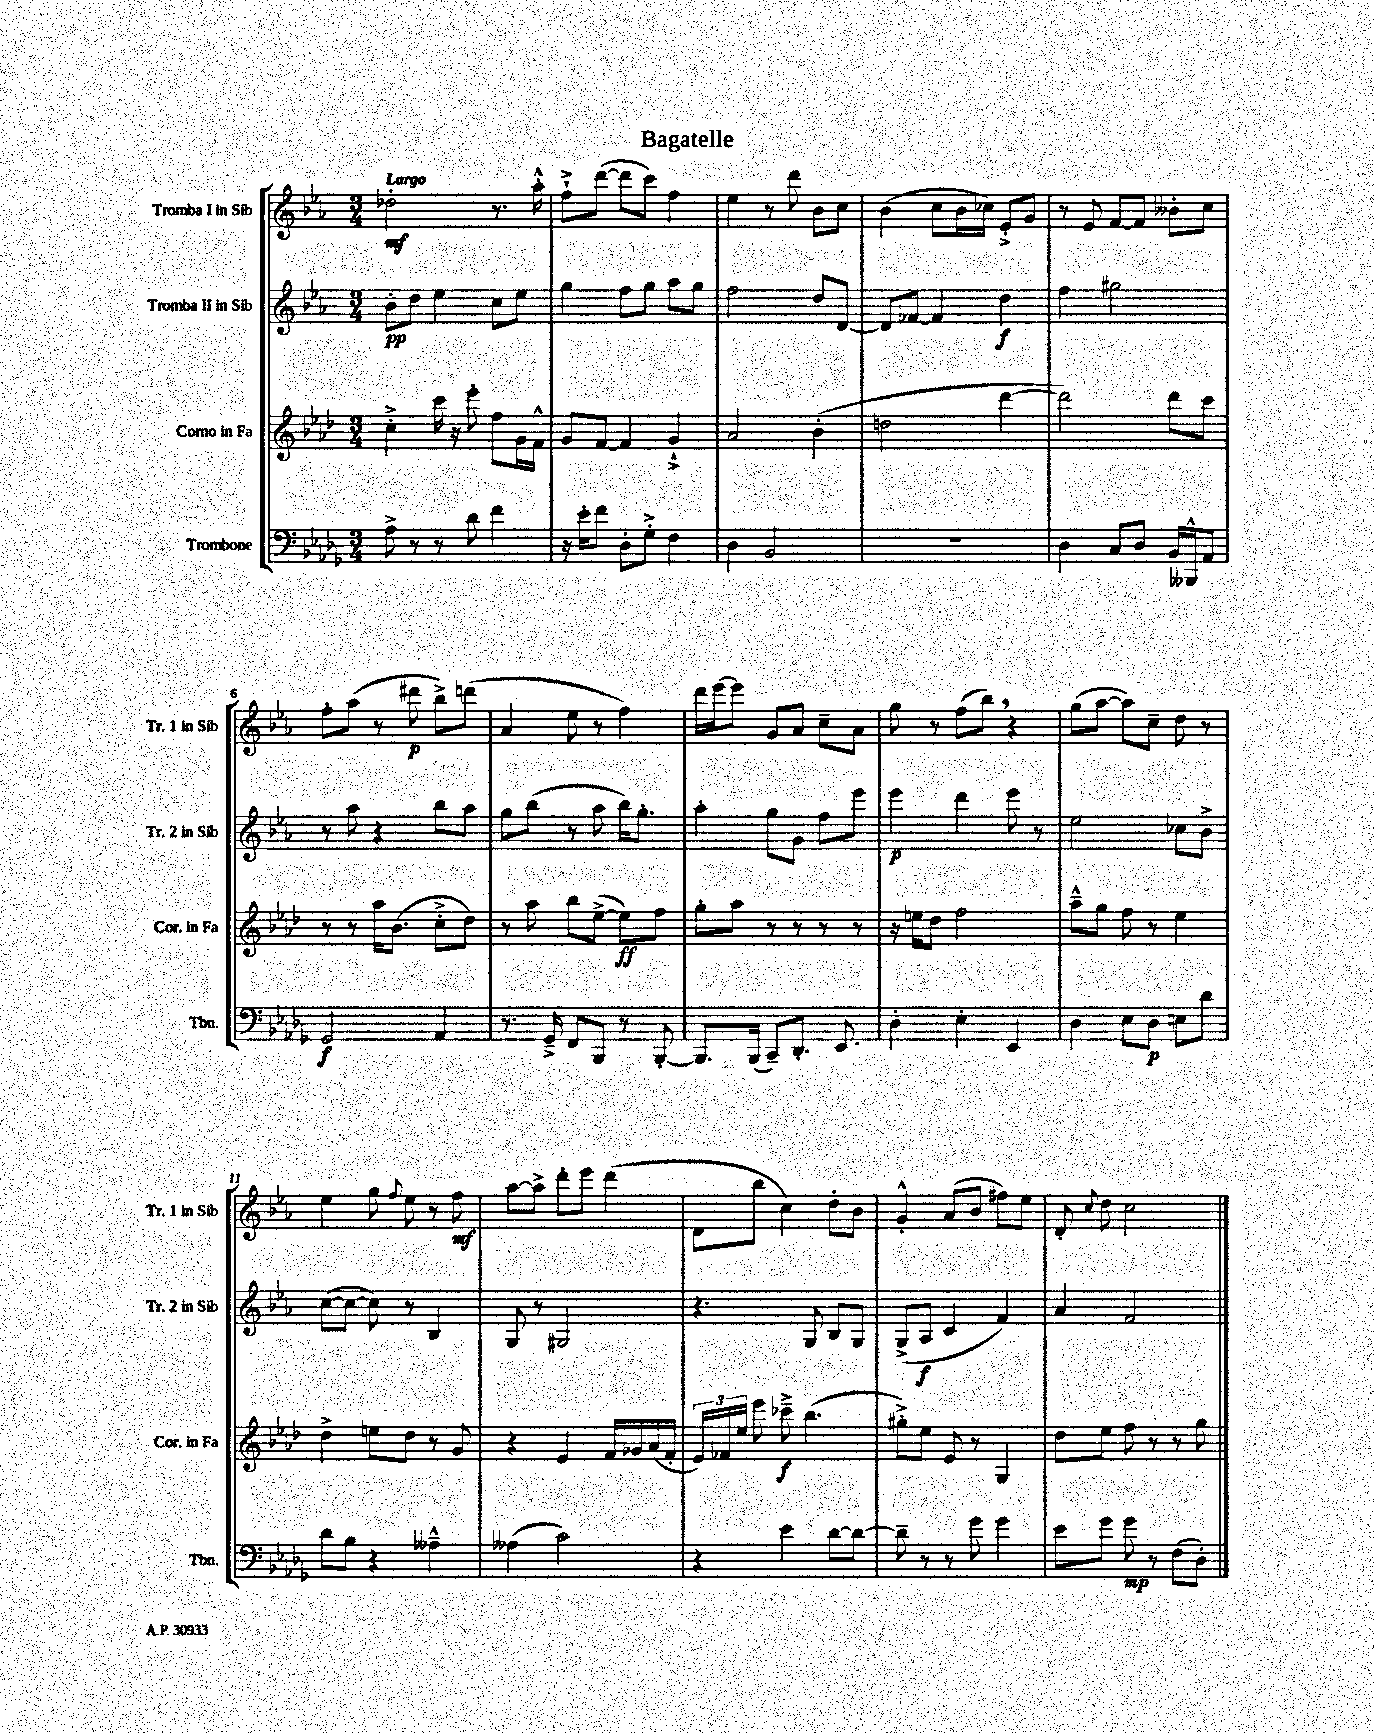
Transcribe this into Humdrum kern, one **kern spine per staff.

**kern	**dynam	**kern	**dynam	**kern	**dynam	**kern	**dynam
*part4	*part4	*part3	*part3	*part2	*part2	*part1	*part1
*staff4	*staff4	*staff3	*staff3	*staff2	*staff2	*staff1	*staff1
*I"Trombone	*	*I"Corno in Fa	*	*I"Tromba II in Sib	*	*I"Tromba I in Sib	*
*I'Tbn.	*	*I'Cor. in Fa	*	*I'Tr. 2 in Sib	*	*I'Tr. 1 in Sib	*
*clefF4	*	*clefG2	*	*clefG2	*	*clefG2	*
*k[b-e-a-d-g-]	*	*k[b-e-a-d-]	*	*k[b-e-a-]	*	*k[b-e-a-]	*
*M3/4	*	*M3/4	*	*M3/4	*	*M3/4	*
=1	=1	=1	=1	=1	=1	=1	=1
!	!	!	!	!	!	!LO:TX:a:B:t=Largo	!
8A-^\	.	4cc'^\	.	8b-'\L	pp	2dd-X'\	mf
8r	.	.	.	8dd\J	.	.	.
8r	.	16ccc\	.	4ee-\	.	.	.
.	.	16r	.	.	.	.	.
8d-\	.	8eee-'\	.	.	.	.	.
4f\	.	8ff\L	.	8cc\L	.	8.r	.
.	.	16g\L	.	8ee-\J	.	.	.
.	.	16f^^\JJ	.	.	.	16aa-'^^\	.
=2	=2	=2	=2	=2	=2	=2	=2
16r	.	8g/L	.	4gg\	.	8ff`^\L	.
16e-'\KL	.	.	.	.	.	.	.
8f\J	.	[8f/J	.	.	.	([8ddd\J	.
8D-'\L	.	4f/]	.	8ff\L	.	8ddd\L]	.
8G-'^\J	.	.	.	8gg\J	.	8ccc\J)	.
4F\	.	4g`^/	.	8aa-\L	.	4ff\	.
.	.	.	.	8gg\J	.	.	.
=3	=3	=3	=3	=3	=3	=3	=3
4D-\	.	2a-/	.	2ff\	.	4ee-\	.
2BB-/	.	.	.	.	.	8r	.
.	.	.	.	.	.	8ddd\	.
.	.	(4b-'\	.	8dd/L	.	8b-\L	.
.	.	.	.	[8d/J	.	8cc\J	.
=4	=4	=4	=4	=4	=4	=4	=4
2.r	.	2ddn\	.	8d/L]	.	(4b-\	.
.	.	.	.	[8f-X/J	.	.	.
.	.	.	.	4f-/]	.	8cc\L	.
.	.	.	.	.	.	16b-\L	.
.	.	.	.	.	.	16cc-X\JJ)	.
.	.	[4ddd-\	.	4dd\	f	8e-'^/L	.
.	.	.	.	.	.	8g/J	.
=5	=5	=5	=5	=5	=5	=5	=5
4D-\	.	2ddd-\])	.	4ff\	.	8r	.
.	.	.	.	.	.	8e-/	.
8C/L	.	.	.	2gg#X\	.	[8f/L	.
8D-/J	.	.	.	.	.	8f/J]	.
16BB-/LL	.	8ddd-\L	.	.	.	8b--X'\L	.
16BBB--X^^/J	.	.	.	.	.	.	.
8AA-/J	.	8ccc\J	.	.	.	8cc\J	.
!!LO:LB:g=z
=6	=6	=6	=6	=6	=6	=6	=6
2GG-/	f	8r	.	8r	.	8ff'\L	.
.	.	8r	.	8aa-\	.	(8aa-\J	.
.	.	16aa-\KL	.	4r	.	8r	.
.	.	(8.b-\J	.	.	.	.	.
.	.	.	.	.	.	8ddd#X\	p
4AA-/	.	8cc'^\L	.	8bb-\L	.	8bb-^\L)	.
.	.	8dd-\J)	.	8aa-\J	.	(8dddn\J	.
=7	=7	=7	=7	=7	=7	=7	=7
8.r	.	8r	.	8gg\L	.	4a-/	.
.	.	8aa-\	.	(8bb-\J	.	.	.
16GG-~^/	.	.	.	.	.	.	.
8FF/L	.	8bb-\L	.	8r	.	8ee-\	.
8BBB-/J	.	([8ee-^\J	.	8aa-\	.	8r	.
8r	.	8ee-\L])	ff	16bb-\KL)	.	4ff\)	.
.	.	.	.	8.gg'\J	.	.	.
[8BBB-'/	.	8ff\J	.	.	.	.	.
=8	=8	=8	=8	=8	=8	=8	=8
8.BBB-/L]	.	8gg'\L	.	4aa-'\	.	16ddd\LL	.
.	.	.	.	.	.	[16eee-\J	.
.	.	8aa-\J	.	.	.	8eee-\J]	.
(16BBB-/Jk	.	.	.	.	.	.	.
8CC~/L)	.	8r	.	8gg\L	.	8g/L	.
8.DD-'/J	.	8r	.	8g\J	.	8a-/J	.
.	.	8r	.	8ff\L	.	8cc~\L	.
8.EE-/	.	.	.	.	.	.	.
.	.	8r	.	8eee-\J	.	8a-\J	.
=9	=9	=9	=9	=9	=9	=9	=9
4D-'\	.	16r	.	4eee-\	p	8gg\	.
.	.	16een\KL	.	.	.	.	.
.	.	8dd-\J	.	.	.	8r	.
4E-'\	.	2ff\	.	4ddd\	.	(8ff\L	.
.	.	.	.	.	.	8bb-,\J)	.
4EE-/	.	.	.	8eee-\	.	4r	.
.	.	.	.	8r	.	.	.
=10	=10	=10	=10	=10	=10	=10	=10
4D-\	.	8aa-~^^\L	.	2ee-\	.	(8gg\L	.
.	.	8gg\J	.	.	.	[8aa-\J	.
8E-\L	.	8ff\	.	.	.	8aa-\L])	.
8D-\J	p	8r	.	.	.	8cc~\J	.
8En\L	.	4ee-\	.	8cc-X\L	.	8dd\	.
8d-\J	.	.	.	8b-^\J	.	8r	.
!!LO:LB:g=z
=11	=11	=11	=11	=11	=11	=11	=11
8d-\L	.	4dd-^\	.	([8cc\L	.	4ee-\	.
8B-\J	.	.	.	8cc\J_	.	.	.
4r	.	8een\L	.	8cc\])	.	8gg\	.
.	.	.	.	.	.	8qqff/	.
.	.	8dd-\J	.	8r	.	8ee-\	.
4A--X~^^\	.	8r	.	4B-/	.	8r	.
.	.	8g/	.	.	.	8ff\	mf
=12	=12	=12	=12	=12	=12	=12	=12
(4A--X\	.	4r	.	8G/	.	[8aa-\L	.
.	.	.	.	8r	.	8aa-^\J]	.
2c\)	.	4e-/	.	2G#X/	.	8ddd'\L	.
.	.	.	.	.	.	8eee-\J	.
.	.	16f/LL	.	.	.	(4ddd\	.
.	.	16g-X/	.	.	.	.	.
.	.	(16a-/	.	.	.	.	.
.	.	16f'/JJ	.	.	.	.	.
=13	=13	=13	=13	=13	=13	=13	=13
4r	.	24e-/LL)	.	4.r	.	8d\L	.
.	.	24f-X/	.	.	.	.	.
.	.	24ee-/JJ	.	.	.	.	.
.	.	8eee-\	.	.	.	8bb-\J	.
4e-\	.	8ccc-X~^\	f	.	.	4cc\)	.
.	.	(4.bb-\	.	8G/	.	.	.
[8d-\L	.	.	.	8B-/L	.	8dd'\L	.
8d-\J_	.	.	.	8G/J	.	8b-\J	.
=14	=14	=14	=14	=14	=14	=14	=14
8d-~\]	.	8gg#X'^\L)	.	(8G^/L	.	4g'^^/	.
8r	.	8ee-\J	.	8A-/J	f	.	.
8r	.	8e-/	.	4c/	.	(8a-/L	.
8g-\	.	8r	.	.	.	8b-/J	.
4g-\	.	4G/	.	4f/)	.	8ff#X\L)	.
.	.	.	.	.	.	8ee-\J	.
=15	=15	=15	=15	=15	=15	=15	=15
8e-\L	.	8dd-\L	.	4a-/	.	8d'/	.
.	.	.	.	.	.	8qqcc/	.
8g-\J	.	8ee-\J	.	.	.	8dd\	.
8g-\	mp	8ff\	.	2f/	.	2cc\	.
8r	.	8r	.	.	.	.	.
(8F\L	.	8r	.	.	.	.	.
8D-'\J)	.	8gg\	.	.	.	.	.
==	==	==	==	==	==	==	==
*-	*-	*-	*-	*-	*-	*-	*-
